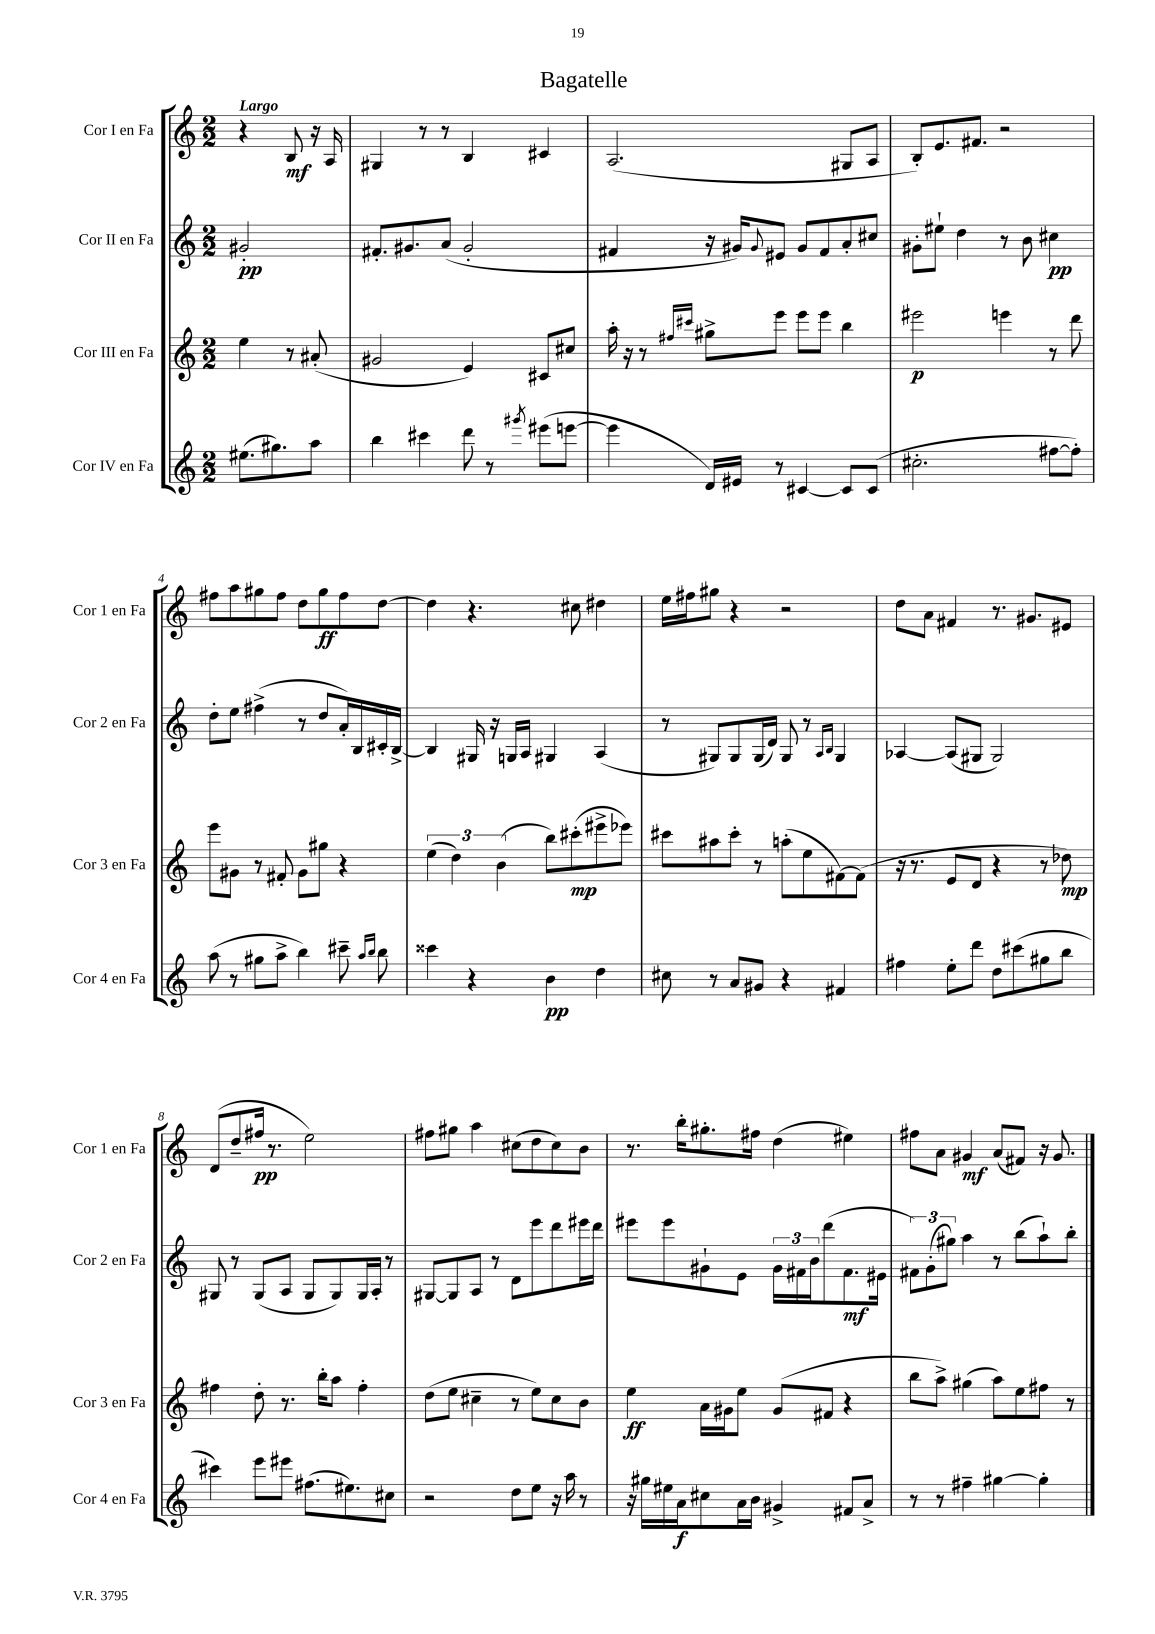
\header { title = "Bagatelle" }
<<
\new StaffGroup <<
\new Staff = "s0" \with { instrumentName = "Cor I en Fa" shortInstrumentName = "Cor 1 en Fa" } {
    \clef treble \key c \major \numericTimeSignature \time 2/2 \partial 2 \tempo "Largo"
    r4 b8\mf r16 a16 |
    gis4 r8 r8 b4 cis'4 |
    a2.( gis8 a8 |
    b8-.) e'8. fis'8. r2 |
    fis''8 a''8 gis''8 fis''8 d''8 gis''8\ff fis''8 d''8~ |
    d''4 r4. cis''8 dis''4 |
    e''16 fis''16 gis''8 r4 r2 |
    d''8 a'8 fis'4 r8. gis'8. eis'8 |
    d'8( d''8-- fis''16\pp r8. e''2) |
    fis''8 gis''8 a''4 cis''8( d''8 cis''8) b'8 |
    r8. b''16-. gis''8.-. fis''16 d''4( eis''4) |
    fis''8 a'8 gis'4\mf a'8( fis'8) r16 gis'8. \bar "|." |
}
\new Staff = "s1" \with { instrumentName = "Cor II en Fa" shortInstrumentName = "Cor 2 en Fa" } {
    \clef treble \key c \major \numericTimeSignature \time 2/2 \partial 2
    gis'2-.\pp |
    fis'8.-. gis'8. a'8( gis'2-. |
    fis'4 r16 gis'16) \appoggiatura { gis'8 } eis'8 gis'8 fis'8 a'8-. cis''8 |
    gis'8-. eis''8-! d''4 r8 b'8 cis''4\pp |
    d''8-. e''8 fis''4->( r8 d''8 a'16-.) b16 cis'16-. b16~-> |
    b4 gis16 r16 g16 a16 gis4 a4( |
    r8 gis8) gis8 gis16( d'16) gis8 r8 \grace { a16 b16 } gis4 |
    aes4~ aes8( gis8 gis2) |
    gis8 r8 gis8( a8 gis8 gis8) gis16 a16-. r8 |
    gis8~ gis8 a8 r8 d'8 e'''8 d'''8 eis'''16 d'''16 |
    eis'''8 eis'''8 gis'8-! e'8 \tuplet 3/2 { gis'16 fis'16 b'16 } d'''8( fis'8.\mf eis'16 |
    \tuplet 3/2 { fis'8) g'8-.( gis''8) } a''4 r8 b''8( a''8-!) b''8-. \bar "|." |
}
\new Staff = "s2" \with { instrumentName = "Cor III en Fa" shortInstrumentName = "Cor 3 en Fa" } {
    \clef treble \key c \major \numericTimeSignature \time 2/2 \partial 2
    e''4 r8 ais'8-.( |
    gis'2 e'4) cis'8 cis''8 |
    a''16-. r16 r8 \grace { fis''16 cis'''16 } gis''8-> e'''8 e'''8 e'''8 b''4 |
    eis'''2\p e'''4 r8 d'''8 |
    e'''8 gis'8 r8 fis'8-. gis'8 gis''8 r4 |
    \tuplet 3/2 { e''4( d''4) b'4( } b''8) cis'''8-.\mp( eis'''8-> ees'''8) |
    cis'''8 ais''8 cis'''8-. r8 a''8-.( e''8 fis'8~) fis'8( |
    r16 r8. e'8 d'8 r4 r8 des''8\mp) |
    fis''4 d''8-. r8. b''16-. a''8 fis''4-. |
    d''8( e''8 cis''4-- r8 e''8) cis''8 b'8 |
    e''4\ff a'16 gis'16 e''8 gis'8( fis'8 r4 |
    b''8 a''8->) gis''4( a''8) e''8 fis''8 r8 \bar "|." |
}
\new Staff = "s3" \with { instrumentName = "Cor IV en Fa" shortInstrumentName = "Cor 4 en Fa" } {
    \clef treble \key c \major \numericTimeSignature \time 2/2 \partial 2
    eis''8.( gis''8.) a''8 |
    b''4 cis'''4 d'''8 r8 \acciaccatura { gis'''8 } eis'''8( e'''8~ |
    e'''4 d'16) eis'16 r8 cis'4~ cis'8 cis'8( |
    cis''2.-. fis''8~ fis''8-.) |
    a''8( r8 gis''8 a''8-> b''4) cis'''8-- \grace { a''16 b''16 } b''8 |
    cisis'''4 r4 b'4\pp d''4 |
    cis''8 r8 a'8 gis'8 r4 fis'4 |
    fis''4 e''8-. d'''8 d''8 cis'''8( gis''8 b''8 |
    cis'''4) e'''8 eis'''8 fis''8.( eis''8.) cis''8 |
    r2 d''8 e''8 r16 a''16 r8 |
    r16 gis''16 eis''16 a'16\f cis''8 a'16 b'16 gis'4-> fis'8 a'8-> |
    r8 r8 fis''4-- gis''4~ gis''4-. \bar "|." |
}
>>
>>
